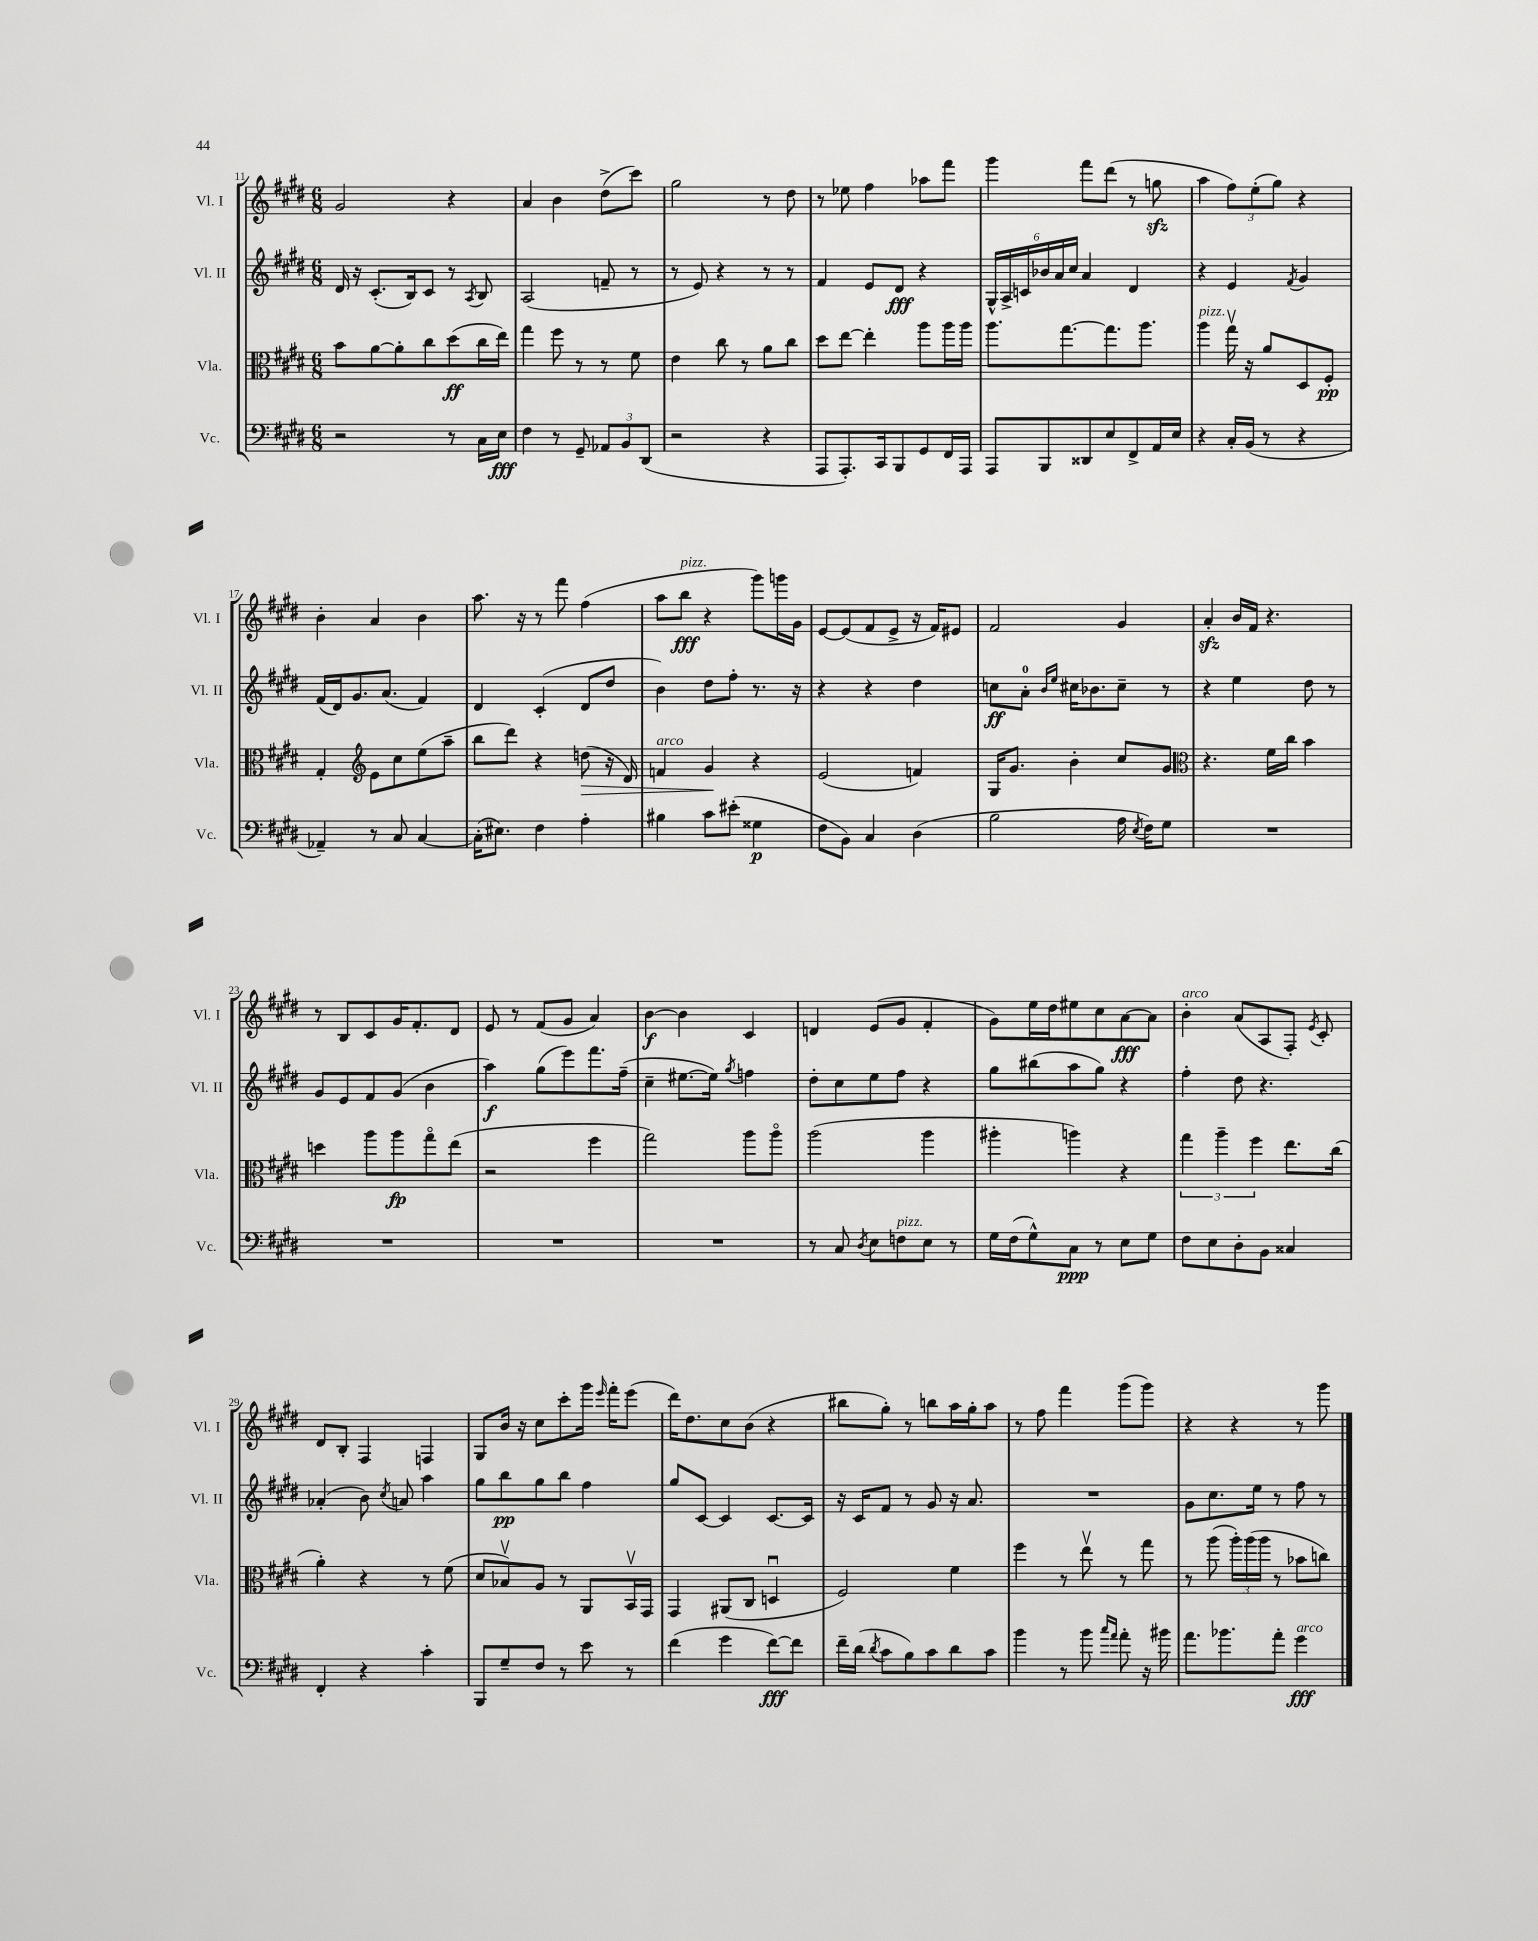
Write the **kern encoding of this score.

**kern	**kern	**kern	**kern
*staff4	*staff3	*staff2	*staff1
*clefF4	*clefC3	*clefG2	*clefG2
*k[f#c#g#d#]	*k[f#c#g#d#]	*k[f#c#g#d#]	*k[f#c#g#d#]
*M6/8	*M6/8	*M6/8	*M6/8
2r	8b	16d#	2g#
.	.	16r	.
.	[8a	(8.c#'	.
.	8a']	.	.
.	.	16B)	.
.	8cc#	8c#	.
8r	(8dd#	8r	4r
.	.	8qA	.
16C#	16cc#	8B	.
16E	16ee)	.	.
=	=	=	=
4F#	4gg#	(2A	4a
8r	8ff#	.	4b
8GG#~	8r	.	.
12AA-	8r	8f~	(8dd#^
12BB	.	.	.
.	8f#	8r	8ccc#)
(12DD#	.	.	.
=	=	=	=
2r	4e	8r	2gg#
.	.	8e)	.
.	8cc#	4r	.
.	8r	.	.
4r	8a	8r	8r
.	8cc#	8r	8dd#
=	=	=	=
8AAA	8dd#	4f#	8r
8.AAA')	[8ee	.	8ee-
.	4ee']	8e	4ff#
16CC#	.	.	.
8BBB	.	8d#	.
8GG#	8aa	4r	8aa-
16FF#	16aa	.	8fff#
16AAA	16aa	.	.
=	=	=	=
8AAA	8.aa	24G#^^	4ggg#
.	.	24A^	.
.	.	24c	.
8BBB	.	24b-	.
.	.	24a	.
.	[8.gg#	.	.
.	.	24cc#	.
8DD##	.	4a	8fff#
8E	8.gg#]	.	(8ddd#
8FF#^	.	4d#	8r
.	8.aa	.	.
16AA	.	.	8gg
16E	.	.	.
=	=	=	=
4r	4aa	4r	4aa
16C#'	16gg#v	4e	12ff#)
(16BB	16r	.	.
.	.	.	(12ee'
8r	8a	.	.
.	.	.	12gg#)
.	.	8qf#	.
4r	8D#	4g#	4r
.	8F#'	.	.
=	=	=	=
4AA-~)	4G#'	(16f#	4b'
.	.	16d#)	.
.	.	8.g#	.
*	*clefG2	*	*
8r	8e	.	4a
.	.	(8.a	.
8C#	8cc#	.	.
[4C#	(8ee	4f#)	4b
.	8aa~	.	.
=	=	=	=
(16C#']	8bb	4d#	8.aa
8.E#)	.	.	.
.	8ddd#)	.	.
.	.	.	16r
4F#	4r	(4c#'	8r
.	.	.	8fff#
4A'	(8dd	8d#	(4ff#
.	16r	8dd#	.
.	16d#)	.	.
=	=	=	=
4B#	4f	4b)	8aa
.	.	.	8bb
8c#	4g#	8dd#	4r
(8e#'	.	8ff#'	.
4G##	4r	8.r	8ggg#)
.	.	.	16ggg
.	.	16r	16g#
=	=	=	=
8F#	(2e	4r	[8e
8BB)	.	.	(8e]
4C#	.	4r	8f#
.	.	.	8e^
(4D#	4f)	4dd#	16r
.	.	.	16f#)
.	.	.	8e#
=	=	=	=
2B	16G#	8cc	2f#
.	8.g#	.	.
.	.	8a'	.
.	.	16qqb	.
.	.	16qqee	.
.	4b'	16cc#	.
.	.	8.b-	.
16A	8cc#	8cc#~	4g#
8qE	.	.	.
16F#)	.	.	.
8G#	8g#	8r	.
=	=	=	=
*	*clefC3	*	*
2.r	4.r	4r	4a'
.	.	4ee	16b
.	.	.	16f#
.	16f#	.	4.r
.	16cc#	.	.
.	4b	8dd#	.
.	.	8r	.
=	=	=	=
2.r	4dd	8g#	8r
.	.	8e	8B
.	8aa	8f#	8c#
.	8aa	(8g#	16g#
.	.	.	8.f#'
.	8gg#o	4b	.
.	(8ee	.	8d#
=	=	=	=
2.r	2r	4aa)	8e
.	.	.	8r
.	.	(8gg#	(8f#
.	.	8eee)	8g#
.	4ff#	8.fff#	4a)
.	.	(16ff#~	.
=	=	=	=
2.r	2gg#)	4cc#~	[4b
.	.	[8.ee#	4b]
.	.	16ee#])	.
.	.	8qgg#	.
.	8aa	4ff	4c#
.	8aao	.	.
=	=	=	=
8r	(2aa	8dd#'	4d
8C#	.	8cc#	.
8qD#	.	.	.
8E	.	8ee	(8e
8F	.	8ff#	8g#
8E	4aa	4r	4f#'
8r	.	.	.
=	=	=	=
16G#	4aa#'	8gg#	8g#)
(16F#	.	.	.
8G#^^)	.	(8bb#	16ee
.	.	.	16dd#
8C#	4aa)	8aa	8ee#
8r	.	8gg#)	8cc#
8E	4r	4r	[8a
8G#	.	.	8a]
=	=	=	=
8F#	6gg#	4ff#'	4b'
8E	.	.	.
.	6aa~	.	.
8D#'	.	8dd#	(8a
.	6ff#	.	.
8BB	.	4.r	8A
4C##	8.ee	.	8F#')
.	.	.	8qe
.	.	.	8c#'
.	(16cc#	.	.
=	=	=	=
4FF#'	4a')	(4a-'	8d#
.	.	.	8B'
4r	4r	8b)	4F#
.	.	8qcc#	.
.	.	8a	.
4c#'	8r	4aa	4F
.	(8f#	.	.
=	=	=	=
8BBB	8d#	8gg#	8G#
8G#~	8B-v)	8bb	16b
.	.	.	16r
8F#	8A	8gg#	8cc#
8r	8r	8bb	8ccc#'
8e	8AA	4ff#	16ggg#
.	.	.	16qqeee
.	.	.	16fff#'
8r	16BBv	.	(8eee
.	16GG#	.	.
=	=	=	=
(4f#	4GG#	8gg#	16ddd#)
.	.	.	8.dd#
.	.	[8c#	.
4g#	(8AA#	4c#]	8cc#
.	8C#	.	(8b
[8f#)	4Du	[8.c#	4r
8f#]	.	.	.
.	.	16c#]	.
=	=	=	=
16f#~	2F#)	16r	8bb#
(16d#	.	16c#	.
8qd#	.	.	.
8c#	.	8f#	8gg#')
8B)	.	8r	8r
8c#	.	8g#	8bb
8d#	4f#	16r	16aa
.	.	8.a	16gg#'
8c#	.	.	8aa
=	=	=	=
4b	4ff#	2.r	8r
.	.	.	8ff#
8r	8r	.	4fff#
8b	8eev	.	.
16qqcc#	.	.	.
16qqa	.	.	.
8a'	8r	.	(8ggg#
16r	8gg#	.	8ggg#)
16b#	.	.	.
=	=	=	=
8.a	8r	8g#	4r
.	(8aa	8.cc#	.
8.b-	.	.	.
.	24aa')	.	4r
.	(24aa	.	.
.	.	16ee	.
.	24aa	.	.
8a'	8r	8r	.
4g#	8b-	8ff#	8r
.	8cc)	8r	8ggg#
==	==	==	==
*-	*-	*-	*-
